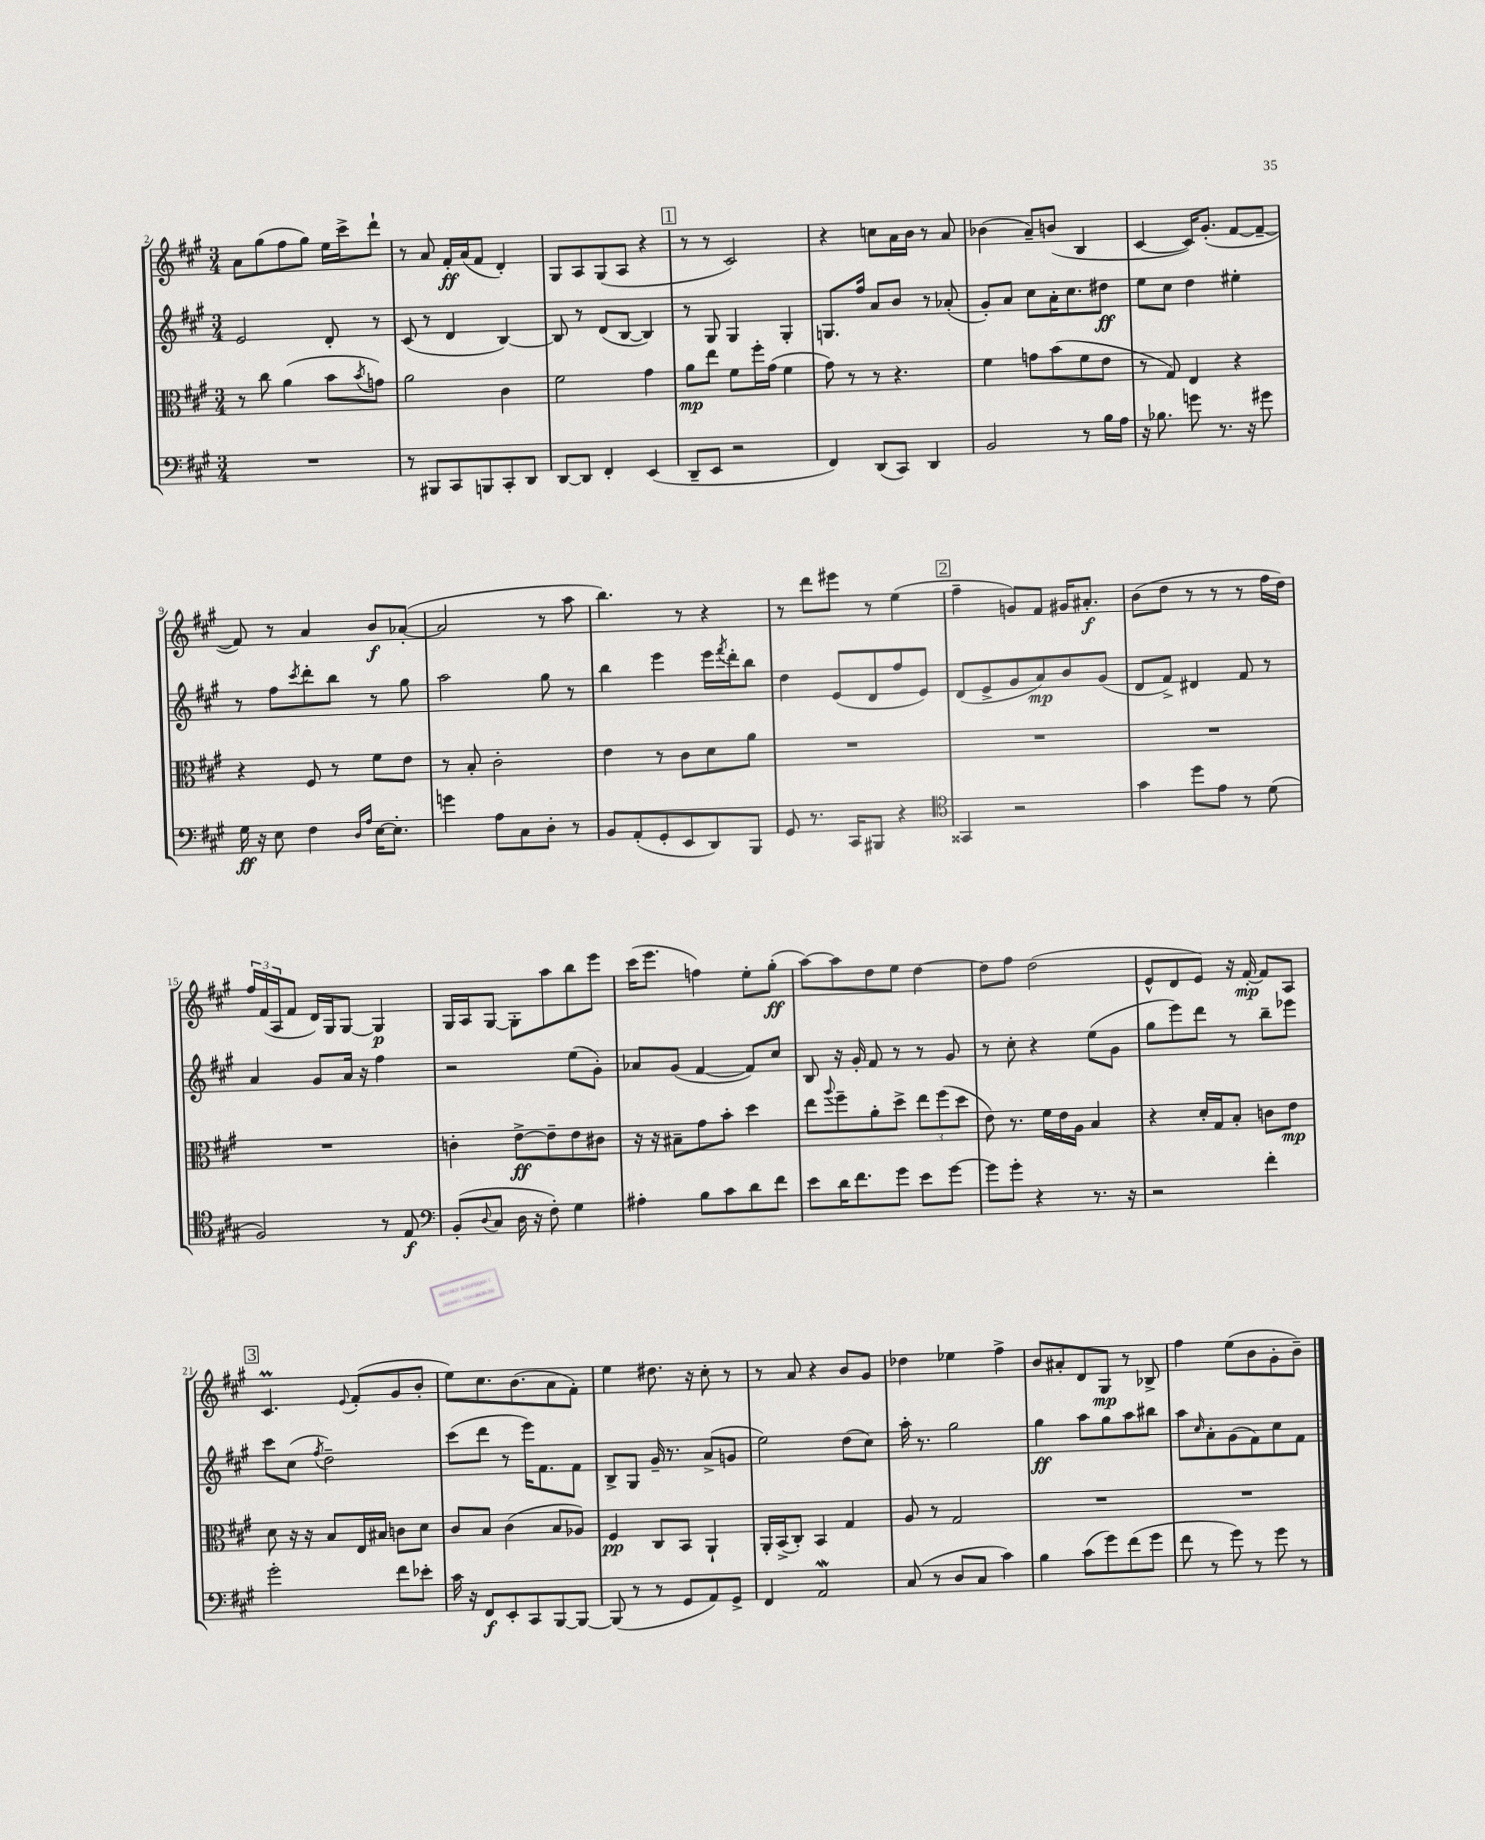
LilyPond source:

<<
\new StaffGroup <<
\new Staff = "s0" {
    \clef treble \key a \major \numericTimeSignature \time 3/4
    a'8 gis''8( fis''8 gis''8) e''16 cis'''16-> d'''8-! |
    r8 a'8 fis'16-.\ff a'16( fis'8 d'4-.) |
    gis8 a8 gis8( a8 r4 |
    \mark \markup { \box "1" } r8 r8 cis'2) |
    r4 c''8 a'16 b'16 r8 a'8 |
    bes'4( a'8--) b'8( b4 |
    cis'4~ cis'16) gis'8.-.( fis'8~ fis'8~-- |
    fis'8) r8 a'4 b'8\f aes'8~-.( |
    aes'2 r8 a''8 |
    b''4.) r8 r4 |
    r8 d'''8 eis'''8 r8 e''4( |
    \mark \markup { \box "2" } fis''4-- g'8) fis'8 gis'16 ais'8.-.\f |
    b'8( d''8 r8 r8 r8 fis''16 d''16) |
    \tuplet 3/2 { fis''16 fis'16( a16 } fis'8 d'16) gis16 gis8~ gis4\p |
    gis16 a16 gis8~ gis8-. a''8 b''8 e'''8 |
    cis'''16( e'''8. f''4) e''8-. gis''8-.\ff( |
    a''8~) a''8 d''8 e''8 d''4~ |
    d''8 fis''8 d''2( |
    e'8-^ d'8 e'8) r16 fis'16~-.\mp fis'8 a8 |
    \mark \markup { \box "3" } cis'4.\prall \appoggiatura { e'8 } fis'8-.( gis'8 b'8-. |
    e''8) cis''8. b'8.( a'8 fis'8-.) |
    e''4 dis''8. r16 cis''8-. r8 |
    r8 a'8 r4 b'8 gis'8 |
    des''4 ees''4 fis''4-> |
    b'8 ais'8-. d'8 gis8\mp r8 bes8-> |
    fis''4 e''8( b'8 gis'8-. b'8--) \bar "|." |
}
\new Staff = "s1" {
    \clef treble \key a \major \numericTimeSignature \time 3/4
    e'2 d'8-. r8 |
    cis'8( r8 d'4 b4~) |
    b8 r8 d'8( b8~ b4) |
    \mark \markup { \box "1" } r8 gis8 gis4 gis4-. |
    g8. fis''16 a'8 b'8 r8 aes'8-.( |
    gis'8-.) a'8 cis''8 a'16-. cis''8. dis''8\ff |
    e''8 cis''8 d''4 eis''4-. |
    r8 fis''8 \acciaccatura { cis'''8 } d'''8-. b''8 r8 gis''8 |
    a''2 gis''8 r8 |
    b''4 e'''4 e'''16 \acciaccatura { fis'''8 } d'''16-. b''8 |
    d''4 e'8( d'8 fis''8 e'8) |
    \mark \markup { \box "2" } d'8( e'8-> gis'8 a'8\mp) b'8 gis'8( |
    d'8 fis'8->) dis'4 fis'8 r8 |
    a'4 gis'8 a'16 r16 fis''4 |
    r2 e''8( gis'8-.) |
    aes'8 gis'8( fis'4~ fis'8) cis''8 |
    b8 r16 gis'16-. fis'8 r8 r8 gis'8 |
    r8 cis''8-. r4 e''8( gis'8 |
    gis''8 e'''8) d'''8 r8 b''8-- ees'''8 |
    \mark \markup { \box "3" } cis'''8 cis''8( \acciaccatura { fis''8 } d''2--) |
    cis'''8( d'''8 r8 e'''16) fis'8. fis'8 |
    b8-> gis8 gis'16-- r8. a'8->( g'8 |
    e''2) d''8( cis''8) |
    a''16-. r8. gis''2 |
    gis''4\ff a''8 gis''8 a''8 bis''8 |
    a''8 \grace { cis''16 } a'8-. gis'8( fis'8) cis''8 fis'8 \bar "|." |
}
\new Staff = "s2" {
    \clef alto \key a \major \numericTimeSignature \time 3/4
    r8 cis''8 a'4( b'8 \acciaccatura { b'8 } g'8) |
    a'2 cis'4 |
    fis'2 gis'4 |
    \mark \markup { \box "1" } a'8\mp e''8 fis'8 fis''16-. gis'16( fis'4 |
    gis'8) r8 r8 r4. |
    fis'4 g'8 b'8( fis'8 e'8 |
    r8 gis8) e4 r4 |
    r4 fis8 r8 fis'8 e'8 |
    r8 b8-. cis'2-. |
    e'4 r8 cis'8 d'8 a'8 |
    R2. |
    \mark \markup { \box "2" } R2. |
    R2. |
    R2. |
    c'4-. e'8~->\ff e'8-- e'8 cis'8 |
    r16 r16 bis8-- gis'8 b'8-. d''4 |
    e''8 \appoggiatura { a''8 } fis''8-- a'8-. d''8-> \tuplet 3/2 { e''8 fis''8( d''8 } |
    e'8) r8. fis'16 e'16 a16 b4 |
    r4 d'16-. gis16 b8-. c'8 e'8\mp |
    \mark \markup { \box "3" } d'8 r16 r16 b8 e16 bis16 c'8 d'8 |
    cis'8 b8 cis'4( b8 aes8) |
    fis4\pp cis8 b,8 a,4-! |
    a,16-. b,16->( cis8-.) b,4 gis4 |
    a8 r8 gis2 |
    R2. |
    R2. \bar "|." |
}
\new Staff = "s3" {
    \clef bass \key a \major \numericTimeSignature \time 3/4
    R2. |
    r8 bis,,8 cis,8 b,,8 cis,8-. d,8 |
    d,8~ d,8 fis,4-. e,4( |
    \mark \markup { \box "1" } d,8-- e,8 r2 |
    fis,4) d,8( cis,8) d,4 |
    b,2 r8 b16 a16 |
    r16 bes8. g'8 r8. r16 gis'8 |
    gis16\ff r16 e8 fis4 \grace { d16 a16 } e16~ e8.-. |
    g'4 a8 cis8 d8-. r8 |
    b,8 a,8-.( gis,8-. e,8 d,8) b,,8 |
    gis,8 r8. cis,16 bis,,8 r4 |
    \mark \markup { \box "2" } \clef tenor gisis,4 r2 |
    gis'4 d''8 e'8 r8 d'8( |
    fis2) r8 e8\f |
    \clef bass b,8-.( \appoggiatura { d8 } cis8 d16 r16 fis8-.) gis4 |
    ais4-. b8 cis'8 d'8 fis'8 |
    e'8 d'16 fis'8. gis'8 e'8 gis'8~ |
    gis'8 gis'8-. r4 r8. r16 |
    r2 fis'4-. |
    \mark \markup { \box "3" } gis'2-. fis'8 ees'8-. |
    cis'16 r16 fis,8\f e,8-. cis,8 b,,8~ b,,8~ |
    b,,8( r8 r8 gis,8 a,8) gis,8-> |
    fis,4 a,2\mordent |
    cis8( r8 d8 cis8 cis'4) |
    b4 cis'8( gis'8) fis'8( gis'8 |
    fis'8 r8 gis'8) r8 gis'8 r8 \bar "|." |
}
>>
>>
\layout { \context { \Score currentBarNumber = #2 } }
